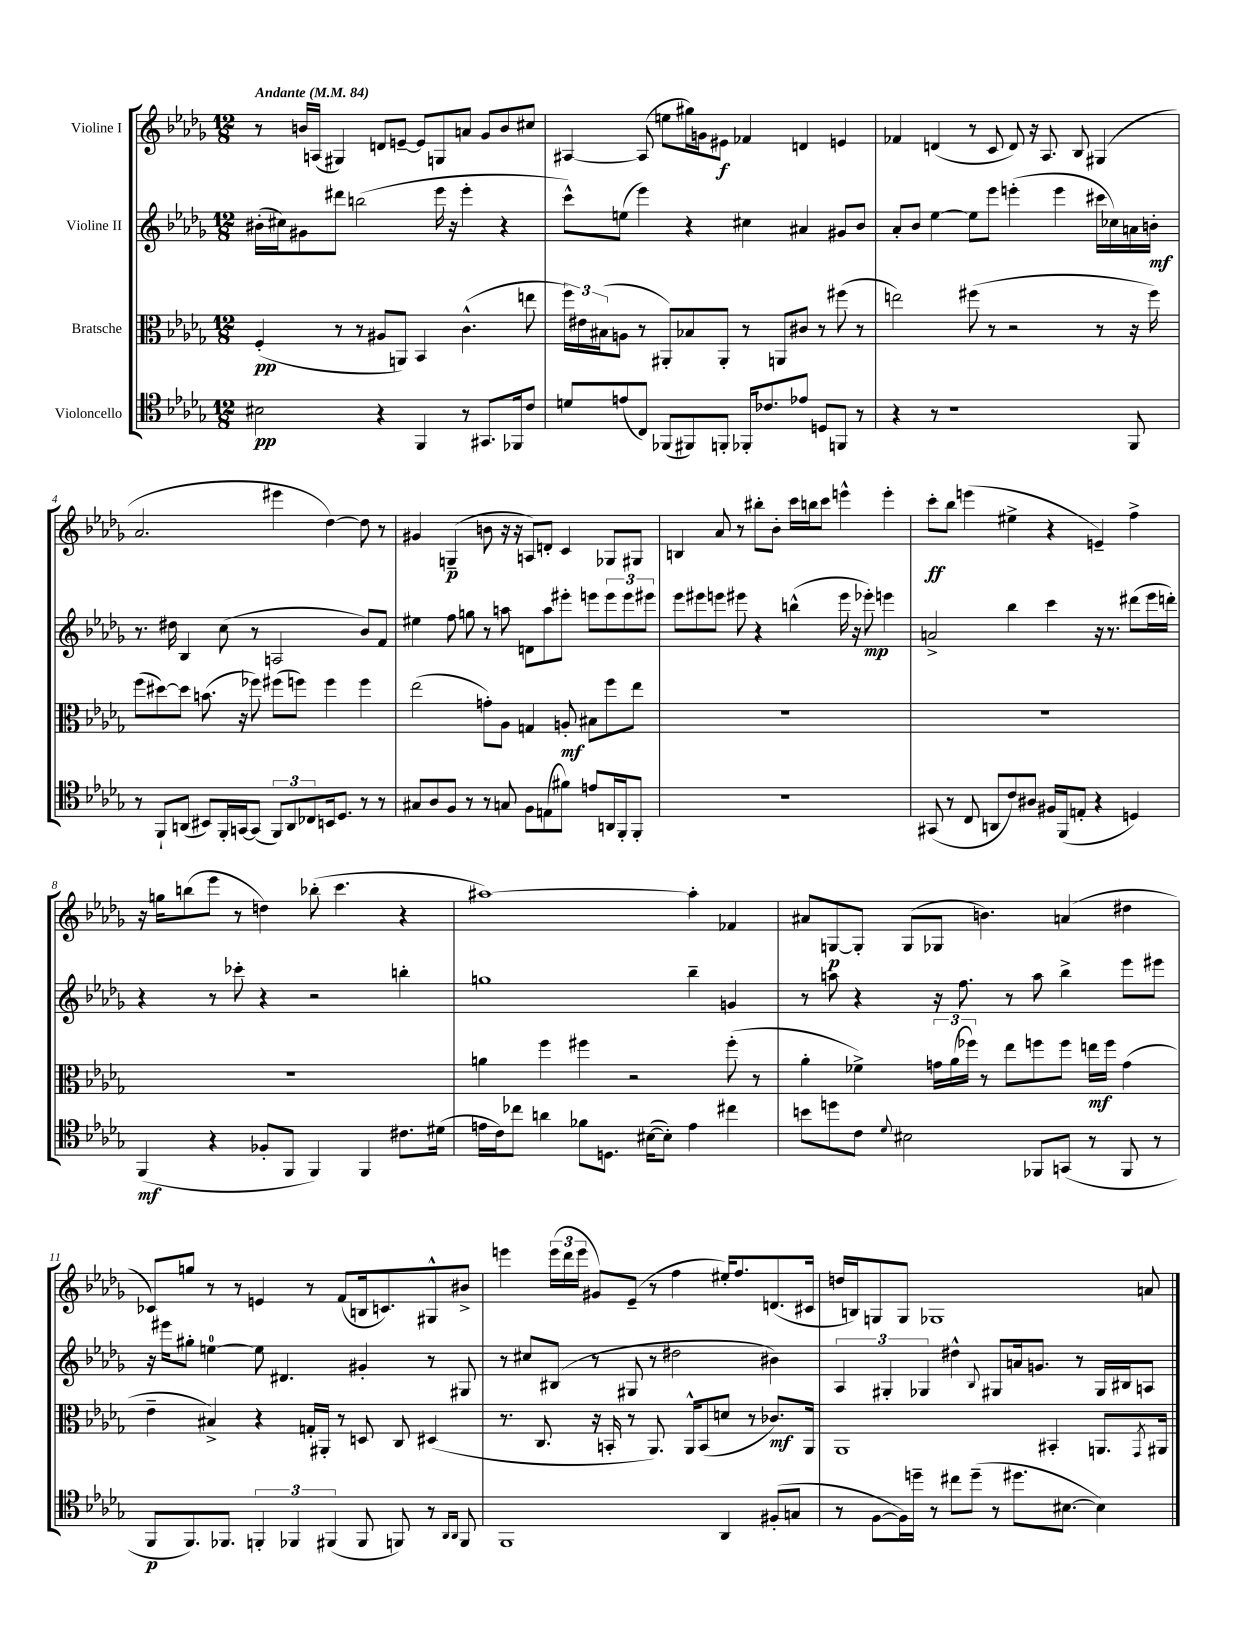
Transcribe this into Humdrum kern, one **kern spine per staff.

**kern	**kern	**kern	**kern
*staff4	*staff3	*staff2	*staff1
*clefC4	*clefC3	*clefG2	*clefG2
*k[b-e-a-d-g-]	*k[b-e-a-d-g-]	*k[b-e-a-d-g-]	*k[b-e-a-d-g-]
*M12/8	*M12/8	*M12/8	*M12/8
*MM84	*MM84	*MM84	*MM84
2B#	(4F'	(16b#'	8r
.	.	16cc#)	.
.	.	8g#	16b
.	.	.	(16A
.	8r	8ddd#	4G#)
.	8r	(2bb	.
4r	8A#	.	8d
.	8AA)	.	[8e~
4FF	4BB-	.	8e]
.	.	16eee-	8G
.	.	16r	.
8r	(4.c^^	4eee-'	8a
8.GG#	.	.	8g-
.	.	4r	8b
16FF-	.	.	.
8c	8ee	.	8cc#
=	=	=	=
8d	24ff)	8ccc^^)	[4A#
.	24e#	.	.
.	(24B#	.	.
(8e	8A	(8ee	.
8C)	8r	4eee-)	(8A#]
(8FF-	8AA#')	.	8ee
8FF#)	8B-	4r	16gg#)
.	.	.	16g
8FF'	8AA#'	.	8e#
16FF-'	8r	4cc#	4f-
8.c-	.	.	.
.	8AA	.	.
8e-	8c#	4a#	4d
8D	8r	.	.
8FF	(8ff#	8g#	4e
8r	8r	8b-	.
=	=	=	=
4r	2ee)	8a-'	4f-
.	.	8b-	.
8r	.	[4ee-	(4d
1r	.	.	.
.	(8ff#	8ee-]	8r
.	8r	8eee-	8c
.	2r	(4eee'	8d)
.	.	.	16r
.	.	.	8.A-
.	.	4eee	.
.	.	.	8B-
.	8r	16ccc#	(4G#
.	.	16cc-)	.
8FF	16r	16a	.
.	16ff#)	16b'	.
=	=	=	=
8r	(8ff	8.r	2.a-
8FF`	[8dd#)	.	.
.	.	16dd#	.
(8AA	8dd#]	4B-	.
8BB#)	(8.b	.	.
16FF'	.	(8cc	.
[16GG	16r	.	.
(8GG]	8ff-)	8r	.
12FF)	(8ff#	2A	4eee#
12AA	.	.	.
.	8ff)	.	.
12C-	.	.	.
16BB	4ff	.	[4dd-)
8.D-	.	.	.
8r	4ff	8b-)	8dd-]
8r	.	8f	8r
=	=	=	=
8G#	(2ee-	4ee#	4g#
8A-	.	.	.
8F	.	8ff	(4G~
8r	.	8gg	.
8r	8g')	8r	8b
8G	8A-	8aa	16r
.	.	.	16r
8F	4G	8d	8A)
(8E	.	8aa	8d'
8f#)	8A'	8eee#'	4c
8e	8B#	8eee	.
16AA	8ff	12eee	8G-
16FF'	.	.	.
.	.	12eee	.
8FF'	8ee-	.	8G#
.	.	12eee#	.
=	=	=	=
1.r	1.r	8eee-	4B
.	.	8eee#	.
.	.	8eee	8a-
.	.	8eee#	8r
.	.	4r	8bb#'
.	.	.	8b-'
.	.	(4bb^^	16ccc
.	.	.	16bb
.	.	.	8ccc
.	.	16eee#	4eee^^
.	.	16r	.
.	.	8eee-')	.
.	.	4eee	4eee'
=	=	=	=
(8GG#	1.r	2a^	8ccc'
8r	.	.	8bb-
8C	.	.	(4eee
8AA	.	.	.
8c)	.	4bb-	4ee#^
8A#	.	.	.
16F#	.	4ccc	4r
(16FF	.	.	.
8E'	.	.	.
4r	.	16r	4e~)
.	.	8.r	.
4D)	.	(8ddd#	4ff^
.	.	16eee-	.
.	.	16ddd')	.
=	=	=	=
(4FF	1.r	4r	16r
.	.	.	16gg
.	.	.	(8bb
4r	.	8r	8eee-
.	.	8ccc-'	8r
8F-'	.	4r	4dd)
8FF	.	.	.
4FF)	.	2r	(8bb-'
.	.	.	4.ccc
4FF	.	.	.
8.c#	.	4bb'	4r
(16d#	.	.	.
=	=	=	=
16e	4a	1gg	[1aa#)
16c)	.	.	.
8cc-	.	.	.
4a	4ff	.	.
8f-	4ff#	.	.
8.D	.	.	.
.	2r	.	.
([16B#	.	.	.
8B#'])	.	.	.
4e	.	4bb-~	4aa#']
4cc#	(8ff#'	4g	4f-
.	8r	.	.
=	=	=	=
8b	4a-'	8r	8a#
8dd	.	8aa	[8G
8c	4f-^)	4r	8G']
8qqd-	.	.	.
2B#	.	.	(8G
.	24g	16r	8G-
.	(24a-	.	.
.	.	8.ff	.
.	24ff-)	.	.
.	8r	.	4.b)
.	8ee-	8r	.
8FF-	8ff	8aa	.
(8GG	8ff	4bb-^	(4a
8r	16ee	.	.
.	16ff	.	.
8FF-	(4g	8eee-	4dd#
8r	.	8eee#	.
=	=	=	=
8FF	4e-~	16r	8c-)
.	.	16eee#	.
8.FF)	.	8gg#'	8gg
.	4B#^)	[4ee	8r
8.FF-	.	.	.
.	.	.	8r
6FF'	4r	8ee]	4e
.	.	4.d#	.
6FF-	.	.	.
.	16G'	.	8r
.	16AA#'	.	.
(6FF#	.	.	.
.	8r	.	(8f
8FF#	8D	4g#'	16B
.	.	.	8.c)
8FF)	8C	.	.
8r	(4D#	8r	8G#^^
16qqAA-	.	.	.
16qqAA-	.	.	.
8FF	.	8G#	8b#^
=	=	=	=
1FF	8.r	8r	4eee
.	.	8cc#	.
.	8.C	.	.
.	.	(8B#	(24eee
.	.	.	24ddd-
.	.	.	24eee
.	16r	8r	8g#)
.	16BB'	.	.
.	8r	8G#	(8e-~
.	8.AA-)	8r	8r
.	.	2dd#	4ff
.	16AA-^^	.	.
.	(8BB	.	.
4AA-	8d	.	16ee#')
.	.	.	8.ff
.	8r	.	.
(8F#'	8.c-)	4b#)	(8.d
8G	.	.	.
.	16AA-	.	16c#
=	=	=	=
8r	1AA-	6A-	16dd
.	.	.	16B)
[8F	.	.	8G
.	.	6G#'	.
16F])	.	.	8G
16dd~	.	.	.
.	.	6G-	.
8r	.	.	1G-
8cc#	.	4dd#^^	.
(8dd~	.	.	.
.	.	8qqB-	.
8r	.	8G#	.
8.dd#	.	16a	.
.	.	8.g	.
.	4BB#'	.	.
[8.B#	.	.	.
.	.	8r	.
4B#])	8.AA	16G#	.
.	.	16B#	.
.	.	8A	8a
.	8qGG-	.	.
.	16AA#	.	.
==	==	==	==
*-	*-	*-	*-
